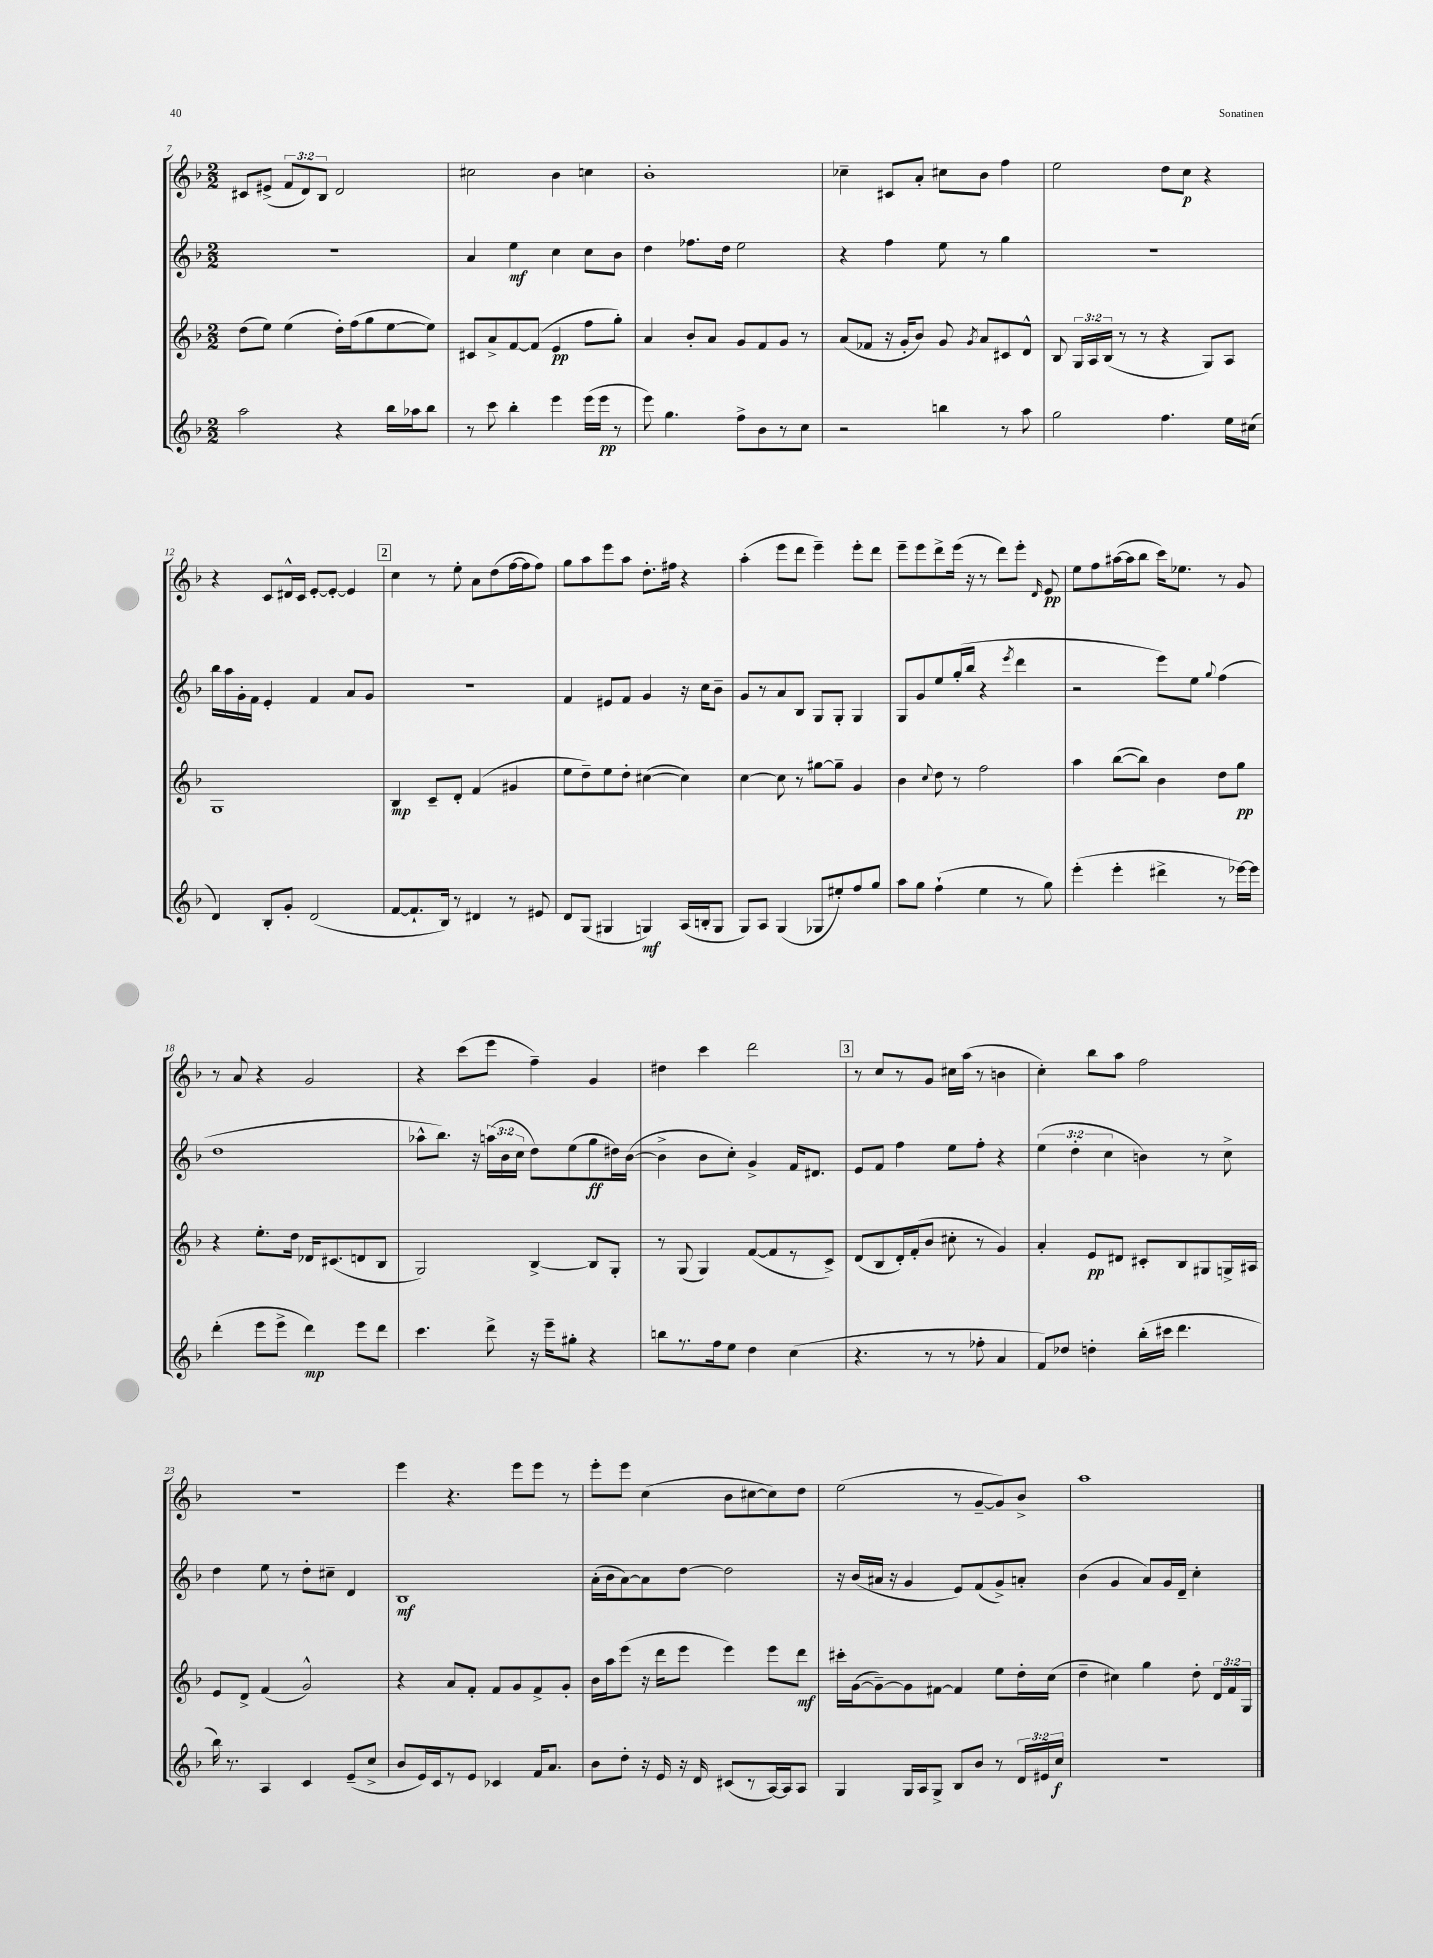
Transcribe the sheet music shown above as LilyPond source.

<<
\new StaffGroup <<
\new Staff = "s0" {
    \clef treble \key f \major \numericTimeSignature \time 2/2 \override Staff.TupletNumber.text = #tuplet-number::calc-fraction-text
    \autoBeamOff cis'8[ eis'8]->( \tuplet 3/2 { f'8[ d'8) bes8] } d'2 |
    cis''2 bes'4 c''4 |
    bes'1-. |
    ces''4-- cis'8[ a'8]-. cis''8[ bes'8] f''4 |
    e''2 d''8[ c''8]\p r4 |
    r4 c'8[ dis'16-^ c'16] e'8[~-. e'8]~-. e'4 |
    \mark \markup { \box "2" } c''4 r8 e''8-. a'8[ d''8( f''16~ f''16 f''8]) |
    g''8[ a''8 e'''8 a''8] d''8.[-. fis''16] r4 |
    a''4-.( e'''8[ d'''8] e'''4--) e'''8[-. d'''8] |
    e'''8[-- e'''8 d'''8-> e'''16]( r16 r8 d'''8[) e'''8]-. \grace { d'16 } e'8\pp |
    e''8[ f''8 ais''16~( ais''16 bes''8] c'''16[) ees''8.] r8 g'8 |
    r8 a'8 r4 g'2 |
    r4 c'''8[( e'''8] f''4--) g'4 |
    dis''4 c'''4 d'''2 |
    \mark \markup { \box "3" } r8 c''8[ r8 g'8] cis''16[ a''16]( r8 b'4 |
    c''4-.) bes''8[ a''8] f''2 |
    R1 |
    e'''4 r4. e'''8[ e'''8] r8 |
    e'''8[-. e'''8] c''4( bes'8[ cis''8~ cis''8) d''8] |
    e''2( r8 g'8[~-- g'8) bes'8]-> |
    a''1 \bar "|." |
}
\new Staff = "s1" {
    \clef treble \key f \major \numericTimeSignature \time 2/2 \override Staff.TupletNumber.text = #tuplet-number::calc-fraction-text
    \autoBeamOff r1 |
    a'4 e''4\mf c''4 c''8[ bes'8] |
    d''4 fes''8.[ d''16] e''2 |
    r4 f''4 e''8 r8 g''4 |
    R1 |
    bes''16[ a''16 g'16-. f'16] e'4-. f'4 a'8[ g'8] |
    \mark \markup { \box "2" } r1 |
    f'4 eis'8[ f'8] g'4 r16 c''16[ bes'8]-- |
    g'8[ r8 a'8 bes8] g8[ g8]-. g4 |
    g8[ g'8 e''8 g''16-.( bes''16] r4 \acciaccatura { e'''8 } d'''4 |
    r2 e'''8[) e''8] \appoggiatura { g''8 } f''4( |
    d''1 |
    aes''8[-^ bes''8.]) r16 \tuplet 3/2 { a''16[( bes'16 c''16] } d''8[) e''8( g''8\ff dis''16) bes'16]~( |
    bes'4-> bes'8[ c''8]-.) g'4-> f'16[ dis'8.] |
    \mark \markup { \box "3" } e'8[ f'8] f''4 e''8[ f''8]-. r4 |
    \tuplet 3/2 { e''4( d''4-. c''4 } b'4) r8 c''8-> |
    d''4 e''8 r8 d''8[-. cis''8]-- d'4 |
    bes1\mf |
    a'16[-.( bes'16 a'8~) a'8 d''8]~ d''2 |
    r16 bes'16[( ais'16] r16 g'4 e'8[) f'8( g'8->) a'8]-. |
    bes'4( g'4 a'8[) g'16 d'16]-- c''4-. \bar "|." |
}
\new Staff = "s2" {
    \clef treble \key f \major \numericTimeSignature \time 2/2 \override Staff.TupletNumber.text = #tuplet-number::calc-fraction-text
    \autoBeamOff d''8[( e''8]) e''4( d''16[-.) f''16( g''8 e''8~ e''8]) |
    cis'8[ a'8-> f'8~ f'8]( e'4\pp f''8[ g''8]-.) |
    a'4 bes'8[-. a'8] g'8[ f'8 g'8] r8 |
    a'8[( fes'8] r16 g'16[-. bes'8]) g'8 \acciaccatura { g'8 } a'8[ cis'8 d'8]-^ |
    bes8 \tuplet 3/2 { g16[ a16 bes16]( } r8 r8 r4 g8[) a8] |
    g1 |
    \mark \markup { \box "2" } bes4\mp c'8[-- d'8]-. f'4( gis'4 |
    e''8[ d''8--) e''8 d''8]-. cis''4~( cis''4) |
    c''4~ c''8 r8 gis''8[~ gis''8]-- g'4 |
    bes'4 \appoggiatura { c''8 } d''8 r8 f''2 |
    a''4 bes''8[~( bes''8]) bes'4 d''8[ g''8]\pp |
    r4 e''8.[-. d''16] des'16[ cis'8.( d'8 bes8] |
    g2) bes4~-> bes8[ g8]-. |
    r8 g8( g4) f'8[~( f'8 r8 c'8]->) |
    \mark \markup { \box "3" } d'8[( bes8 d'16-.) f'16-.( bes'8] cis''8-. r8 g'4) |
    a'4-. e'8[\pp dis'8] cis'8[-. bes8 gis8 g16-> ais16] |
    e'8[ d'8]-> f'4( g'2-^) |
    r4 a'8[ f'8]-. f'8[ g'8 f'8-> g'8]-. |
    bes'16[ a''16 e'''8]( r16 d'''16[ e'''8] e'''4) e'''8[ d'''8]\mf |
    cis'''16[-. g'16~( g'8~--) g'8 fis'8]~ fis'4 e''8[ d''16-. c''16]( |
    d''4-- cis''4) g''4 d''8-. \tuplet 3/2 { d'16[ f'16 g16] } \bar "|." |
}
\new Staff = "s3" {
    \clef treble \key f \major \numericTimeSignature \time 2/2 \override Staff.TupletNumber.text = #tuplet-number::calc-fraction-text
    \autoBeamOff a''2 r4 bes''16[ aes''16 bes''8] |
    r8 c'''8 bes''4-. e'''4 e'''16[( e'''16]\pp r8 |
    e'''8) g''4. f''8[-> bes'8 r8 c''8] |
    r2 b''4 r8 a''8 |
    g''2 f''4. e''16[ cis''16]( |
    d'4) bes8[-. g'8]-. d'2( |
    \mark \markup { \box "2" } f'8[~ f'8.-! bes16]) r8 dis'4 r8 eis'8 |
    d'8[ g8]( gis4 g4\mf) a16[( b16-. g8] |
    g8[) a8] g4( ges8[ eis''8-.) f''8 g''8] |
    a''8[ g''8] f''4-!( e''4 r8 g''8) |
    e'''4-.( e'''4-. dis'''4-> r8 ees'''16[~) ees'''16] |
    d'''4-.( e'''8[ e'''8]-> d'''4\mp) e'''8[ d'''8] |
    c'''4. d'''8-> r16 e'''16[-- gis''8]-. r4 |
    b''8[ r8. f''16 e''8] d''4 c''4( |
    \mark \markup { \box "3" } r4. r8 r8 fes''8-. a'4 |
    f'8[) des''8] d''4-. bes''16[-.( cis'''16] d'''4. |
    bes''16) r8. a4 c'4 e'8[--( c''8]-> |
    bes'8[ e'16) c'16 r8 e'8] ces'4 f'16[ a'8.] |
    bes'8[ d''8]-. r16 e'16 r16 d'16 cis'8[( r8 a16~) a16 a8] |
    g4 g16[ a16 g8]-> bes8[ bes'8] r8 \tuplet 3/2 { d'16[ eis'16 c''16]\f } |
    R1 \bar "|." |
}
>>
>>
\layout { \context { \Score currentBarNumber = #7 } }
